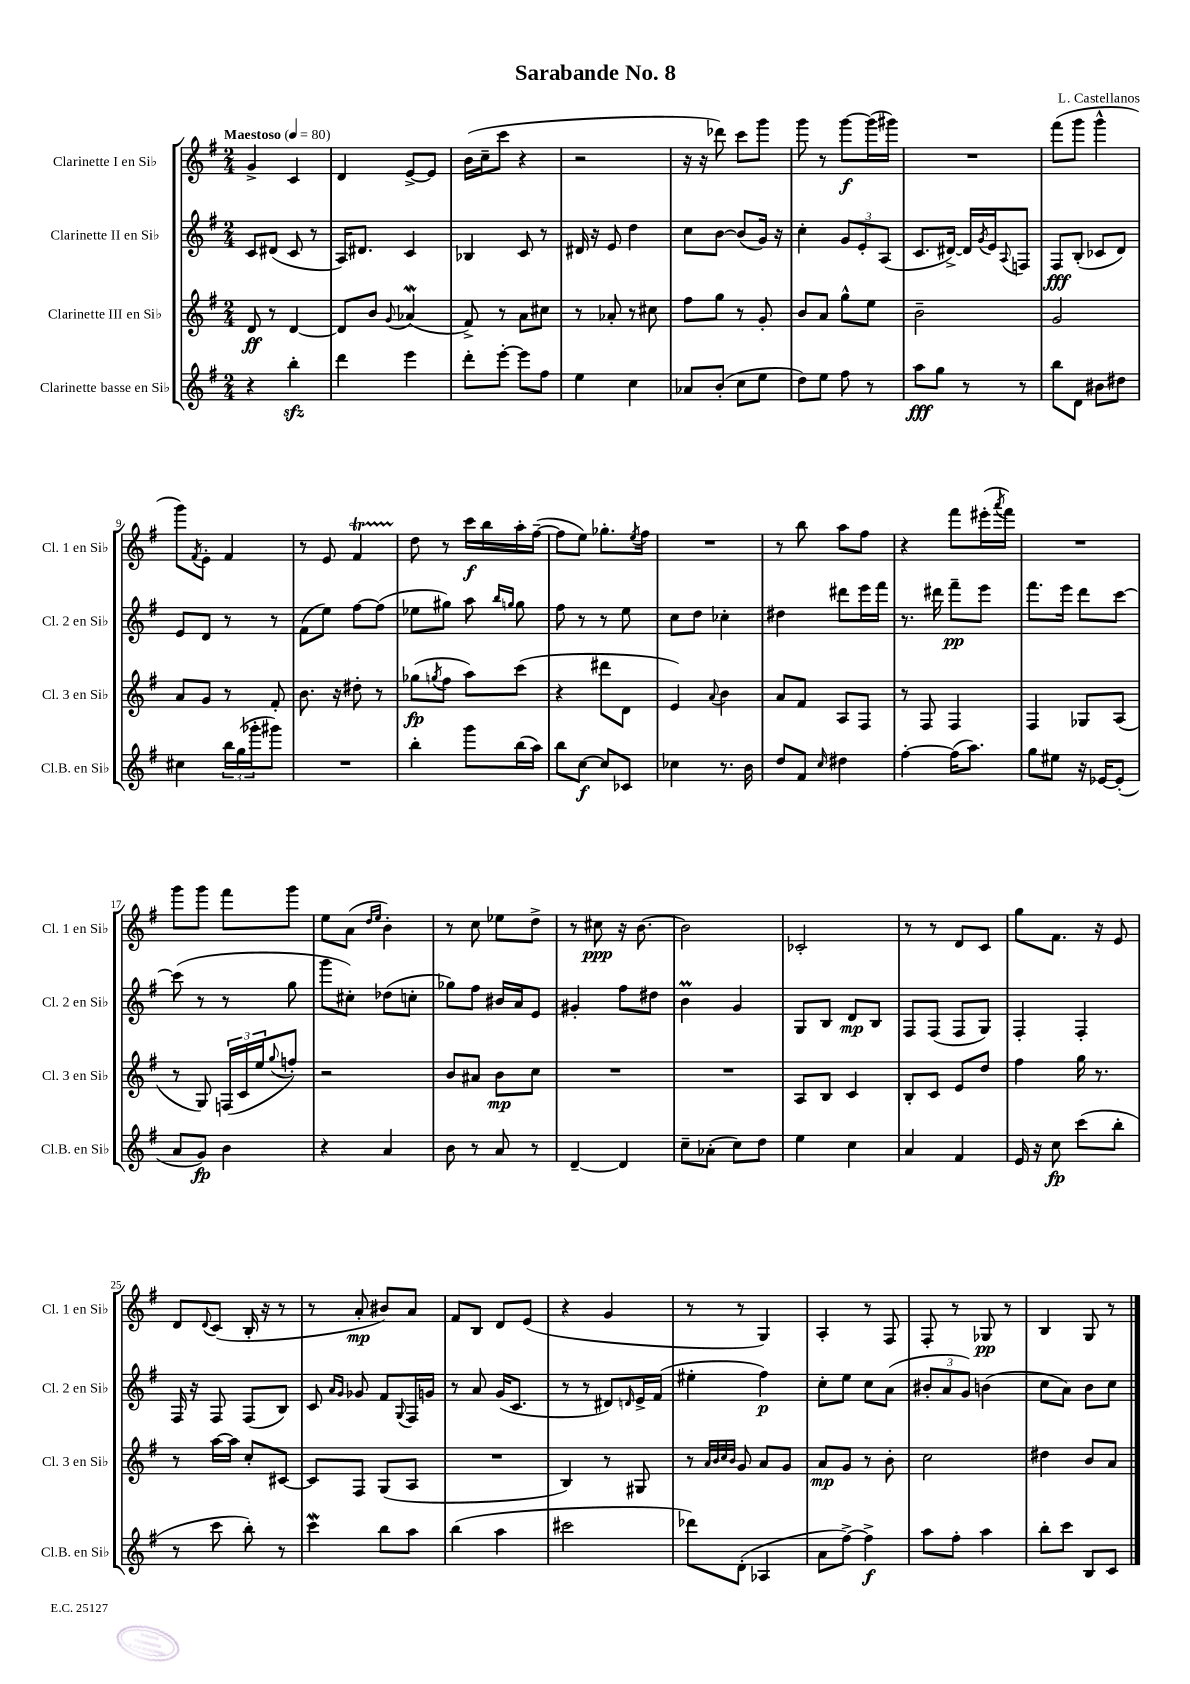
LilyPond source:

\header { title = "Sarabande No. 8" composer = "L. Castellanos" }
<<
\new StaffGroup <<
\new Staff = "s0" \with { instrumentName = "Clarinette I en Sib" shortInstrumentName = "Cl. 1 en Sib" } {
    \clef treble \key g \major \numericTimeSignature \time 2/4 \tempo "Maestoso" 4 = 80
    g'4-> c'4 |
    d'4 e'8~-> e'8 |
    b'16( c''16-- c'''8 r4 |
    r2 |
    r16 r16 des'''8) c'''8 g'''8 |
    g'''8 r8 g'''8~\f g'''16( gis'''16) |
    R2 |
    fis'''8( g'''8 g'''4-^ |
    g'''8) \acciaccatura { fis'8 } e'8-. fis'4 |
    r8 e'8 fis'4\startTrillSpan |
    d''8\stopTrillSpan r8 c'''16\f b''16 a''16-. fis''16~--( |
    fis''8 e''8) ges''8.-. \acciaccatura { e''8 } fis''16 |
    R2 |
    r8 b''8 a''8 fis''8 |
    r4 fis'''8 eis'''16-.( \acciaccatura { a'''8 } fis'''16) |
    R2 |
    g'''8 g'''8 fis'''8 g'''8 |
    e''8 a'8( \grace { d''16 e''16 } b'4-.) |
    r8 c''8 ees''8 d''8-> |
    r8 cis''8\ppp r16 b'8.~ |
    b'2 |
    ces'2-. |
    r8 r8 d'8 c'8 |
    g''8 fis'8. r16 e'8 |
    d'8 \appoggiatura { d'8 } c'8( b16-. r16 r8 |
    r8 a'8-.\mp bis'8) a'8 |
    fis'8 b8 d'8 e'8( |
    r4 g'4 |
    r8 r8 g4) |
    a4-. r8 fis8 |
    fis8-. r8 ges8\pp r8 |
    b4 g8 r8 \bar "|." |
}
\new Staff = "s1" \with { instrumentName = "Clarinette II en Sib" shortInstrumentName = "Cl. 2 en Sib" } {
    \clef treble \key g \major \numericTimeSignature \time 2/4
    c'8 dis'8( c'8 r8 |
    a16) dis'8. c'4 |
    bes4 c'8 r8 |
    dis'16 r16 e'8 d''4 |
    c''8 b'8~ b'8( g'16) r16 |
    c''4-. \tuplet 3/2 { g'8 e'8-. a8( } |
    c'8. dis'16~->) dis'16 \acciaccatura { g'8 } e'16 \appoggiatura { a8 } f8 |
    fis8\fff b8-.( ces'8 d'8) |
    e'8 d'8 r8 r8 |
    fis'8( e''8) fis''8~ fis''8( |
    ees''8 gis''8) a''8 \grace { b''16 g''16 } g''8 |
    fis''8 r8 r8 e''8 |
    c''8 d''8 ces''4-. |
    dis''4 dis'''8 e'''16 fis'''16 |
    r8. dis'''16 fis'''8--\pp e'''8 |
    fis'''8. e'''16 d'''8 c'''8~ |
    c'''8( r8 r8 g''8 |
    g'''8 cis''8-.) des''8( c''8-. |
    ges''8) fis''8 bis'16 a'16 e'8 |
    gis'4-. fis''8 dis''8 |
    b'4\prall g'4 |
    g8 b8 d'8\mp b8 |
    fis8 fis8( fis8 g8) |
    fis4-. fis4-. |
    fis16 r16 fis8 fis8( b8) |
    c'8 \grace { a'16 g'16 } ges'8 fis'8 \appoggiatura { g8 } fis16 g'16 |
    r8 a'8 g'16( c'8. |
    r8 r8 dis'8) \grace { d'16 } e'16-> fis'16( |
    eis''4-. fis''4\p) |
    c''8-. e''8 c''8 a'8( |
    \tuplet 3/2 { bis'8-. a'8 g'8) } b'4( |
    c''8 a'8) b'8 c''8 \bar "|." |
}
\new Staff = "s2" \with { instrumentName = "Clarinette III en Sib" shortInstrumentName = "Cl. 3 en Sib" } {
    \clef treble \key g \major \numericTimeSignature \time 2/4
    d'8\ff r8 d'4~ |
    d'8 b'8 \appoggiatura { g'8 } aes'4\mordent( |
    fis'8->) r8 a'8 cis''8 |
    r8 aes'8-. r8 cis''8 |
    fis''8 g''8 r8 g'8-. |
    b'8 a'8 g''8-^ e''8 |
    b'2-- |
    g'2 |
    a'8 g'8 r8 fis'8-. |
    b'8. r16 dis''8-. r8 |
    ges''8\fp( \acciaccatura { g''8 } fis''8 a''8) c'''8( |
    r4 dis'''8 d'8 |
    e'4) \appoggiatura { a'8 } b'4 |
    a'8 fis'8 a8 fis8 |
    r8 fis8 fis4 |
    fis4 ges8 a8( |
    r8 g8) \tuplet 3/2 { f16( c'16 e''16 } \appoggiatura { g''8 } f''8-.) |
    r2 |
    b'8 ais'8 b'8\mp c''8 |
    R2 |
    R2 |
    a8 b8 c'4 |
    b8-. c'8 e'8 d''8 |
    fis''4 g''16 r8. |
    r8 a''16~ a''16 c''8-. cis'8~ |
    cis'8 fis8 g8( a8 |
    R2 |
    b4) r8 gis8 |
    r8 \grace { a'32 b'32 c''32 b'32 } g'8 a'8 g'8 |
    a'8\mp g'8 r8 b'8-. |
    c''2 |
    dis''4 b'8 a'8 \bar "|." |
}
\new Staff = "s3" \with { instrumentName = "Clarinette basse en Sib" shortInstrumentName = "Cl.B. en Sib" } {
    \clef treble \key g \major \numericTimeSignature \time 2/4
    r4 b''4-.\sfz |
    d'''4 e'''4 |
    d'''8-. e'''8~-. e'''8 fis''8 |
    e''4 c''4 |
    aes'8 b'8-.( c''8 e''8 |
    d''8) e''8 fis''8 r8 |
    a''8\fff g''8 r8 r8 |
    b''8 d'8 bis'8 dis''8 |
    cis''4 \tuplet 3/2 { b''16 g''16( ges'''16-. } gis'''8) |
    R2 |
    b''4-. g'''8 b''16( a''16) |
    b''8 c''8~\f c''8 ces'8 |
    ces''4 r8. b'16 |
    d''8 fis'8 \grace { c''16 } dis''4 |
    fis''4~-. fis''16( a''8.) |
    g''8 eis''8 r16 ees'16~ ees'8-.( |
    a'8 g'8\fp) b'4 |
    r4 a'4 |
    b'8 r8 a'8 r8 |
    d'4~-- d'4 |
    c''8-- aes'8-.( c''8) d''8 |
    e''4 c''4 |
    a'4 fis'4 |
    e'16 r16 c''8\fp c'''8( b''8-. |
    r8 c'''8 b''8-.) r8 |
    c'''4\mordent b''8 a''8 |
    b''4( a''4 |
    cis'''2 |
    des'''8) d'8-.( aes4 |
    a'8 fis''8~->) fis''4->\f |
    a''8 fis''8-. a''4 |
    b''8-. c'''8 b8 c'8 \bar "|." |
}
>>
>>
